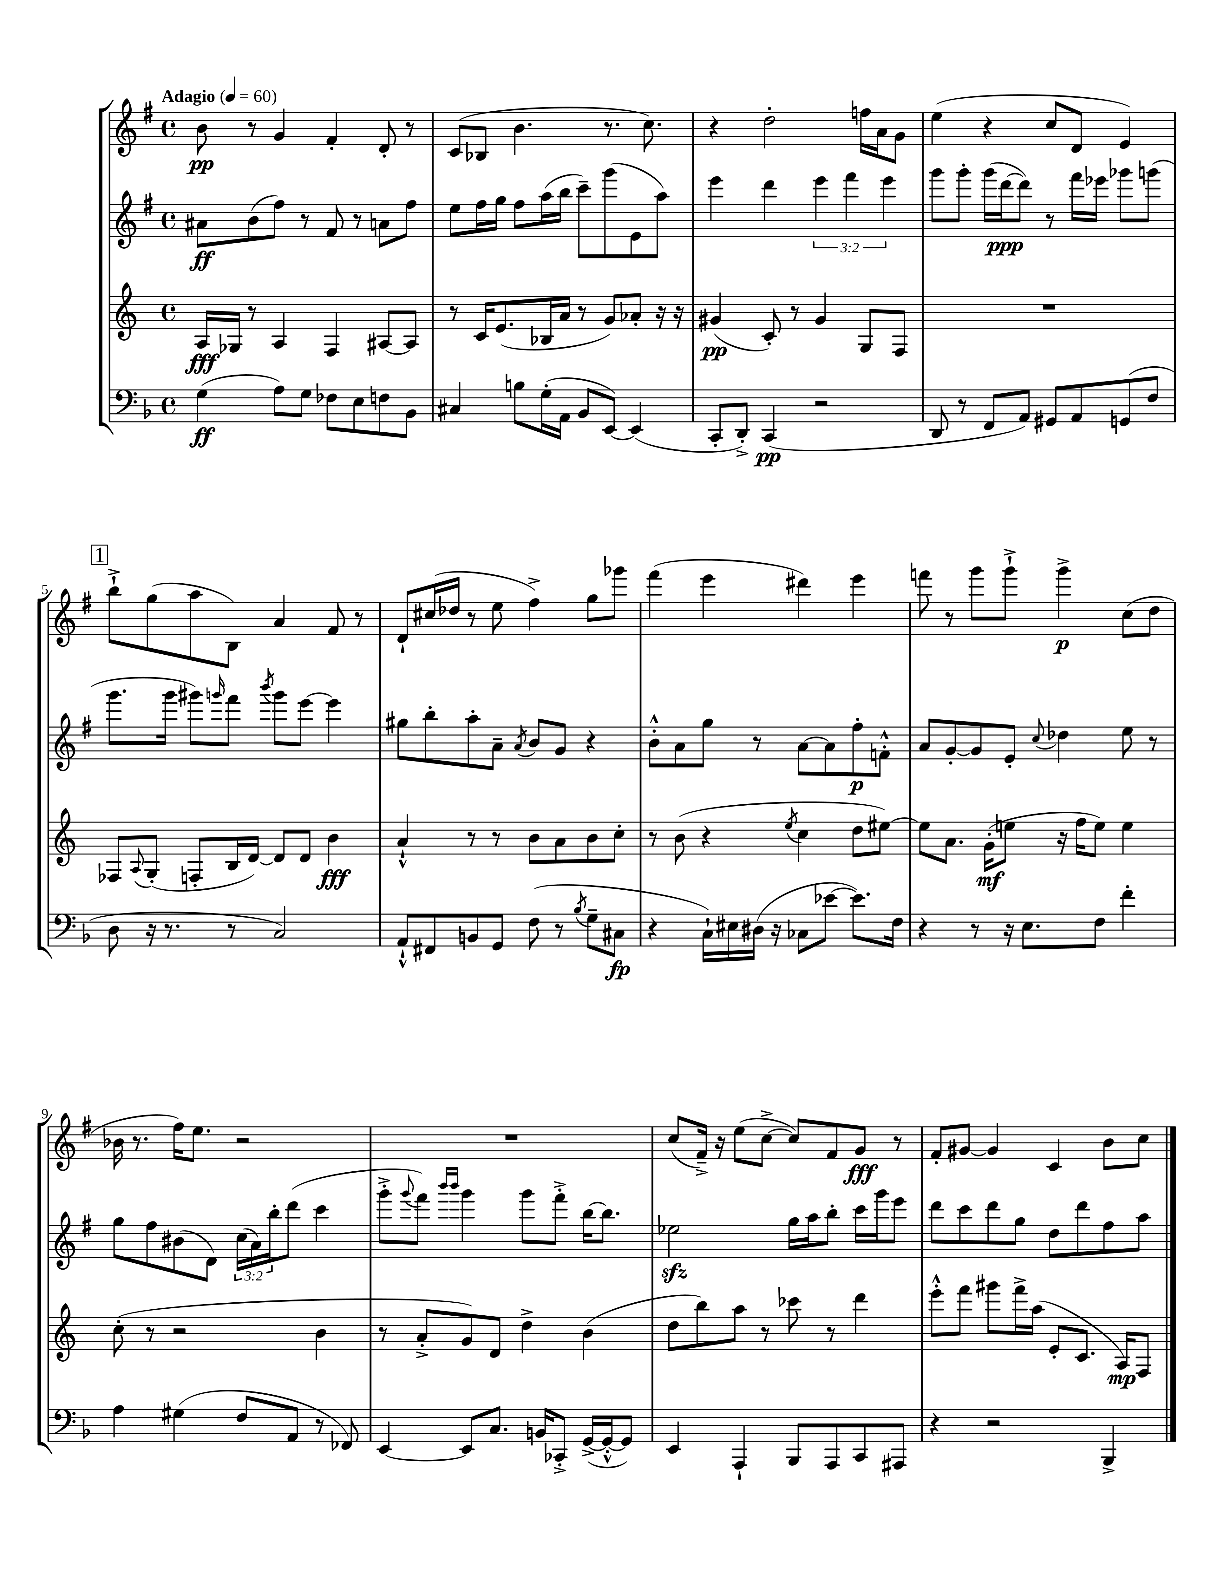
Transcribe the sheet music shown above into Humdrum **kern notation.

**kern	**kern	**kern	**kern
*staff4	*staff3	*staff2	*staff1
*clefF4	*clefG2	*clefG2	*clefG2
*k[b-]	*k[]	*k[f#]	*k[f#]
*M4/4	*M4/4	*M4/4	*M4/4
*met(c)	*met(c)	*met(c)	*met(c)
*MM60	*MM60	*MM60	*MM60
(4G\	16A/LL	8a#\L	8b\
.	16G-/JJ	.	.
.	8r	(8b\	8r
8A\L)	4A/	8ff#\J)	4g/
8G\J	.	8r	.
8F-\L	4F/	8f#/	4f#'/
8E\	.	8r	.
8F\	[8A#/L	8a\L	8d'/
8BB-\J	8A#/]J	8ff#\J	8r
=	=	=	=
4C#/	8r	8ee\L	(8c/L
.	16c/LK	16ff#\L	8B-/J
.	(8.e/	16gg\JJ	.
8B\L	.	8ff#\L	4.b\
(16G'\L	16B-/L	(16aa\L	.
16AA\JJ	16a/JJ	16bb\JJ	.
8BB-/L	8r	8ccc~\L)	.
[8EE/J)	8g/L)	(8ggg\	8.r
(4EE/]	8a-'/J	8e\	.
.	.	.	8.cc\)
.	16r	8aa\J)	.
.	16r	.	.
=	=	=	=
8CC'/L	(4g#/	4eee\	4r
8DD'^/J)	.	.	.
(4CC/	8c'/)	4ddd\	2dd'\
.	8r	.	.
2r	4g#/	6eee\	.
.	.	6fff#\	.
.	8G/L	.	16ff\LL
.	.	.	16a\J
.	.	6eee\	.
.	8F/J	.	8g\J
=	=	=	=
8DD/	1r	8ggg\L	(4ee\
8r	.	8ggg'\J	.
8FF/L	.	(16ggg\LL	4r
.	.	[16ddd\J	.
8AA/J)	.	8ddd\]J)	.
8GG#/L	.	8r	8cc/L
8AA/	.	16fff#\LL	8d/J
.	.	16eee-\JJ	.
(8GG/	.	8ggg-\L	4e/)
8F/J	.	(8ggg\J	.
=	=	=	=
8D\	8F-/L	8.ggg\L	8bb`^\L
.	8qqA/	.	.
16r	(8G'/J	.	(8gg\
8.r	.	16ggg\Jk	.
.	8F'/L	8ggg#\L)	8aa\
.	.	16qqggg/	.
8r	16B/L	8fff#\J	8B\J)
.	[16d/JJ)	.	.
.	.	8qbbb/	.
2C/)	8d/]L	8ggg\L	4a/
.	8d/J	[8eee\J	.
.	4b\	4eee\]	8f#/
.	.	.	8r
=	=	=	=
8AA`^^/L	4a`^^/	8gg#\L	8d`/L
8FF#/	.	8bb'\	(16cc#/L
.	.	.	16dd-/JJ
8BB/	8r	8aa'\	8r
8GG/J	8r	8a~\J	8ee\
.	.	8qa/	.
(8F\	8b\L	8b/L	4ff#^\)
8r	8a\	8g/J	.
8qB-/	.	.	.
8G~\L	8b\	4r	8gg\L
8C#\J	8cc'\J	.	8ggg-\J
=	=	=	=
4r	8r	8b'^^\L	(4fff#\
.	(8b\	8a\	.
16C`\LL)	4r	8gg\J	4eee\
16E#\	.	.	.
(16D#\JJ	.	8r	.
16r	.	.	.
.	8qee/	.	.
8C-\L	4cc\	[8a\L	4ddd#\)
[8e-\J	.	8a\]	.
8.e-\]L)	8dd\L	8ff#'\	4eee\
.	[8ee#\J)	8f'^^\J	.
16F\Jk	.	.	.
=	=	=	=
4r	8ee#\]L	8a/L	8fff\
.	8.a\J	[8g'/	8r
8r	.	8g/]	8ggg\L
.	(16g'\LK	.	.
16r	8ee\J	8e'/J	8ggg`^\J
8.E\L	.	.	.
.	.	8qqcc/	.
.	16r	4dd-\	4ggg^\
.	16ff\LK	.	.
8F\J	8ee\J)	.	.
4f'\	4ee\	8ee\	(8cc\L
.	.	8r	8dd\J
=	=	=	=
4A\	(8cc'\	8gg\L	16b-\
.	.	.	8.r
.	8r	8ff#\	.
(4G#\	2r	(8b#\	16ff#\LK)
.	.	.	8.ee\J
.	.	8d\J)	.
8F/L	.	(24cc\LL	2r
.	.	24a\)	.
.	.	24bb'\J	.
8AA/J	.	(8ddd\J	.
8r	4b\	4ccc\	.
8FF-/)	.	.	.
=	=	=	=
[4EE/	8r	8ggg'^\L	1r
.	.	8qqggg/	.
.	8a'^/L	8fff#\J)	.
.	.	16qqbbb/LL	.
.	.	16qqbbb/JJ	.
8EE/]L	8g/)	4ggg\	.
8.C/J	8d/J	.	.
.	4dd^\	8ggg\L	.
16BB/LK	.	.	.
8CC-'^/J	.	8fff#'^\J	.
([16GG^/LL	(4b\	[16bb\LK	.
16GG'^^/_J	.	8.bb\]J	.
8GG/]J)	.	.	.
=	=	=	=
4EE/	8dd\L	2ee-\	(8cc/L
.	8bb\)	.	16f#~^/Jk)
.	.	.	16r
4AAA`/	8aa\J	.	(8ee\L
.	8r	.	[8cc^\J
8BBB-/L	8ccc-\	16gg\LL	8cc/]L)
.	.	16aa\J	.
8AAA/	8r	8bb'\J	8f#/
8CC/	4ddd\	16ccc\LL	8g/J
.	.	16ggg\J	.
8AAA#/J	.	8eee\J	8r
=	=	=	=
4r	8eee'^^\L	8ddd\L	8f#'/L
.	8fff\J	8ccc\	[8g#/J
2r	8ggg#\L	8ddd\	4g#/]
.	16fff^\L	8gg\J	.
.	(16aa\JJ	.	.
.	8e'/L	8dd\L	4c/
.	8.c/J	8ddd\	.
4BBB-^/	.	8ff#\	8b\L
.	16A/LK)	.	.
.	8F/J	8aa\J	8cc\J
==	==	==	==
*-	*-	*-	*-
